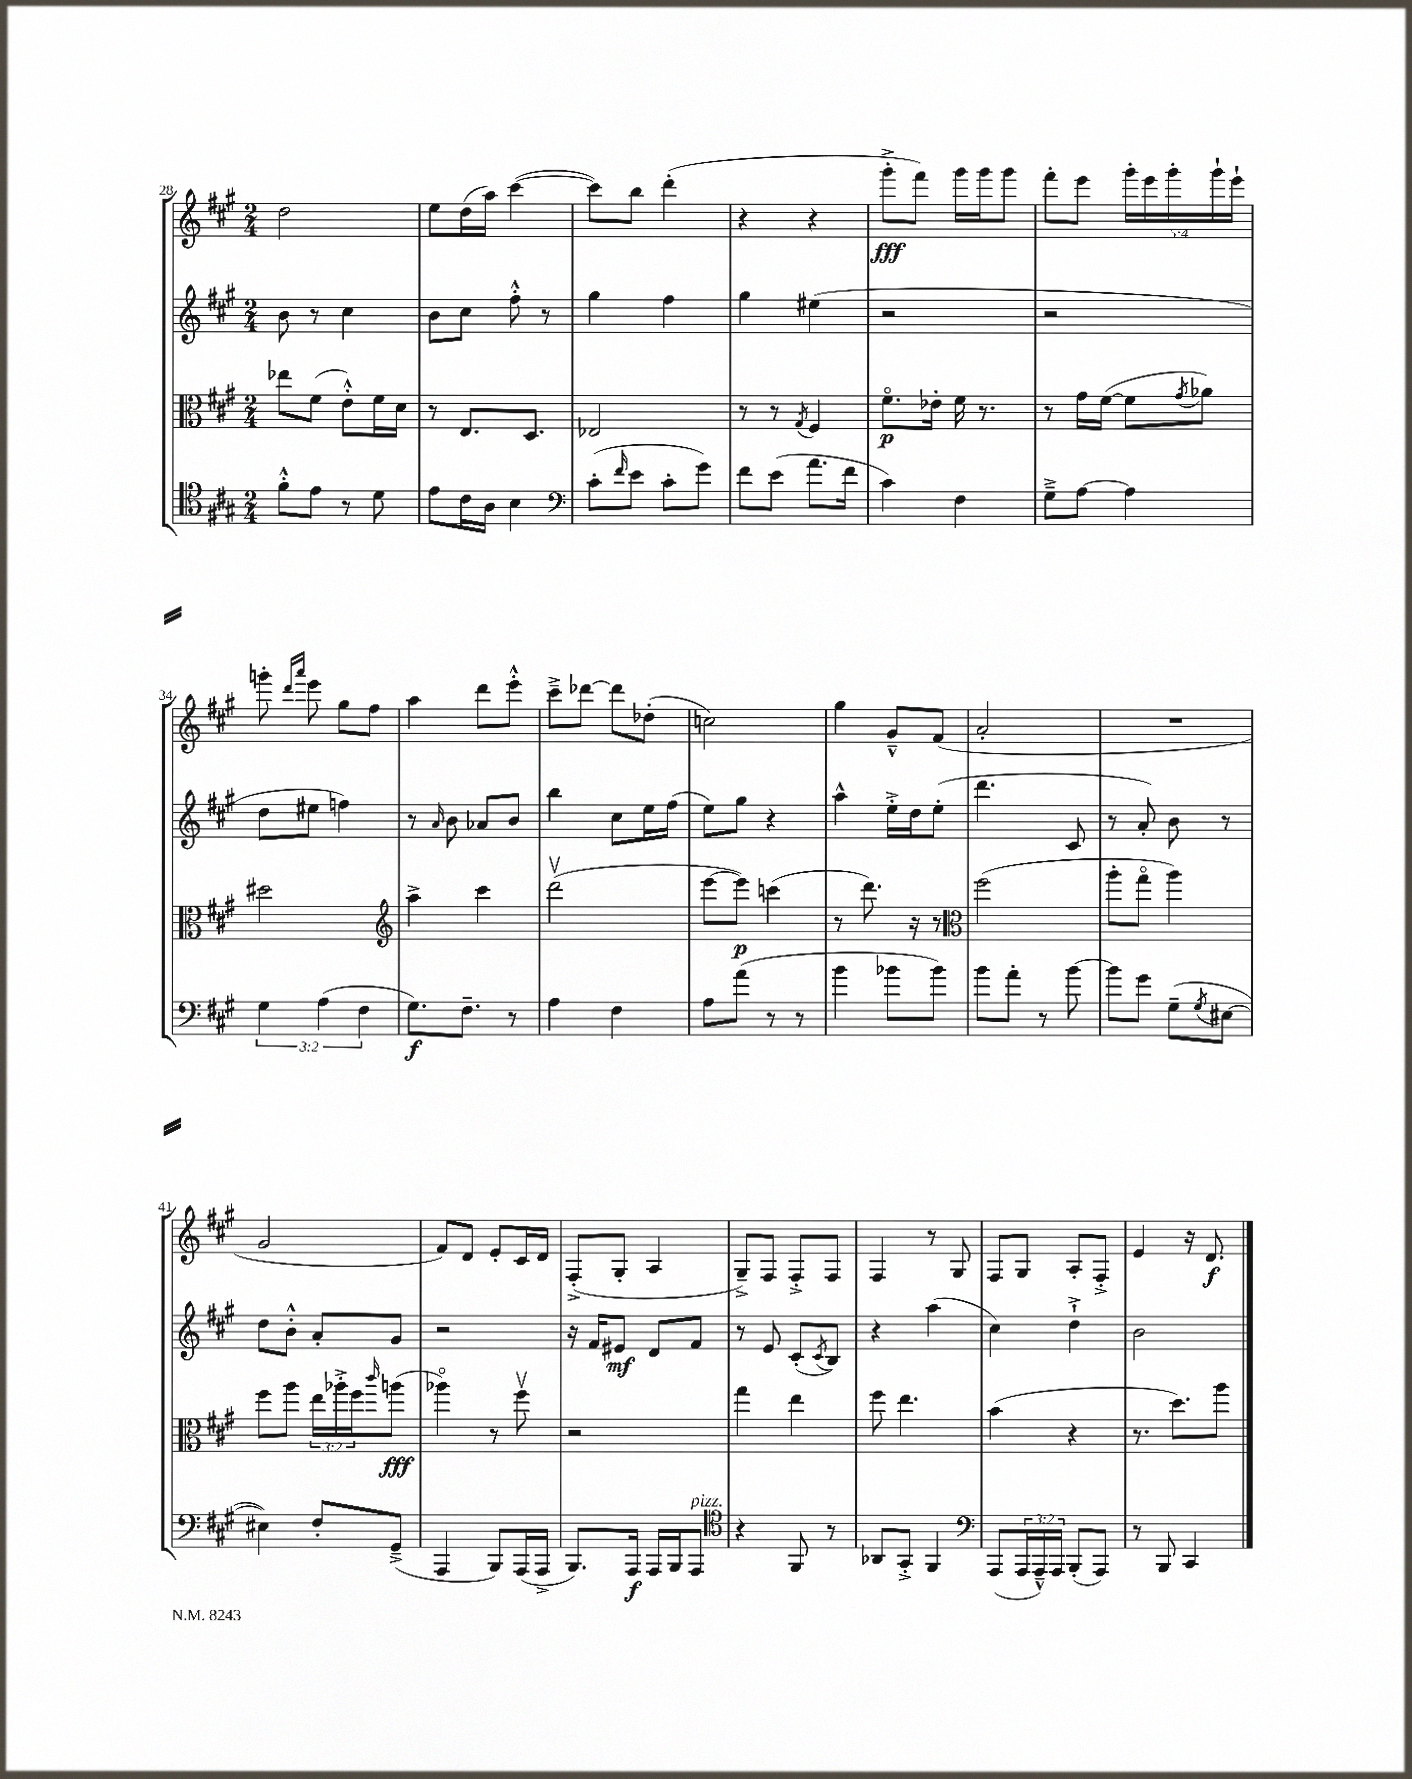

**kern	**kern	**kern	**kern
*staff4	*staff3	*staff2	*staff1
*clefC4	*clefC3	*clefG2	*clefG2
*k[f#c#g#]	*k[f#c#g#]	*k[f#c#g#]	*k[f#c#g#]
*M2/4	*M2/4	*M2/4	*M2/4
8f#'^^	8ee-	8b	2dd
8e	(8f#	8r	.
8r	8e'^^)	4cc#	.
8d	16f#	.	.
.	16d	.	.
=	=	=	=
8e	8r	8b	8ee
16c#	8.E	8cc#	(16dd
16A	.	.	16aa)
4B	.	8ff#'^^	([4ccc#
.	8.D	.	.
.	.	8r	.
=	=	=	=
*clefF4	*	*	*
(8c#'	2E-	4gg#	8ccc#])
16qqf#	.	.	.
8e	.	.	8bb
8c#'	.	4ff#	(4ddd'
8g#)	.	.	.
=	=	=	=
8f#	8r	4gg#	4r
(8e	8r	.	.
.	8qG#	.	.
8.a	4F#	(4ee#	4r
16f#	.	.	.
=	=	=	=
4c#)	8.f#o	2r	8ggg#'^
.	.	.	8fff#)
.	16e-'	.	.
4F#	16f#	.	16ggg#
.	8.r	.	16ggg#
.	.	.	8ggg#
=	=	=	=
8G#~^	8r	2r	8fff#'
[8A	16g#	.	8eee
.	([16f#	.	.
4A]	8f#]	.	20ggg#'
.	.	.	20eee
.	.	.	20ggg#'
.	8qg#	.	.
.	8a-)	.	.
.	.	.	20ggg#`
.	.	.	20eee`
=	=	=	=
6G#	2dd#	8dd	8ggg'
.	.	.	16qqddd
.	.	.	16qqaaa
.	.	8ee#	8eee
(6A	.	.	.
.	.	4ff)	8gg#
6F#	.	.	.
.	.	.	8ff#
=	=	=	=
*	*clefG2	*	*
8.G#)	4aa^	8r	4aa
.	.	16qqa	.
.	.	8b	.
8.F#~	.	.	.
.	4ccc#	8a-	8ddd
8r	.	8b	8eee'^^
=	=	=	=
4A	(2dddv	4bb	8ccc#~^
.	.	.	[8ddd-
4F#	.	8cc#	8ddd-]
.	.	16ee	(8dd-'
.	.	(16ff#	.
=	=	=	=
8A	[8eee	8ee)	2cc)
(8a	8eee])	8gg#	.
8r	(4ccc	4r	.
8r	.	.	.
=	=	=	=
4b	8r	4aa^^	4gg#
.	8.ddd)	.	.
8b-	.	16ee'^	8g#~^^
.	16r	16dd	.
8b-)	8r	(8ee'	(8f#
=	=	=	=
*	*clefC3	*	*
8b	(2ff#	4.ddd	2a'
8a'	.	.	.
8r	.	.	.
[8b	.	8c#	.
=	=	=	=
8b]	8aa'	8r	2r
8g#	8gg#o	8a')	.
(8G#~	4aa)	8b	.
8qG#	.	.	.
[8E#	.	8r	.
=	=	=	=
4E#])	8ff#	8dd	2g#
.	8aa	8b'^^	.
8F#'	24ee	8a'	.
.	24aa-'^	.	.
.	24ff#	.	.
.	16qqccc#	.	.
(8GG#~^	(8aa	8g#	.
=	=	=	=
4AAA	4aa-o)	2r	8f#)
.	.	.	8d
8BBB)	8r	.	8e'
(16AAA	8ff#v	.	16c#
16AAA^	.	.	16d
=	=	=	=
8.BBB)	2r	16r	(8F#'^
.	.	16f#	.
.	.	8e#	8G#'
16AAA	.	.	.
16AAA	.	8d	4A
16BBB	.	.	.
8AAA	.	8f#	.
=	=	=	=
*clefC4	*	*	*
4r	4gg#	8r	8G#~^)
.	.	8e	8F#
8FF#	4ee	(8c#'	8F#'^
.	.	8qc#	.
8r	.	8B)	8F#
=	=	=	=
8AA-	8ff#	4r	4F#
8GG#'^	4.ee	.	.
4FF#	.	(4aa	8r
.	.	.	8G#
=	=	=	=
*clefF4	*	*	*
(8AAA	(4b	4cc#)	8F#
24AAA	.	.	8G#
24AAA~^^)	.	.	.
24AAA	.	.	.
(8BBB'	4r	4dd`^	8A'
8AAA)	.	.	8F#'^
=	=	=	=
8r	8.r	2b	4e
8BBB	.	.	.
.	8.dd)	.	.
4CC#	.	.	16r
.	.	.	8.d
.	8aa	.	.
==	==	==	==
*-	*-	*-	*-
